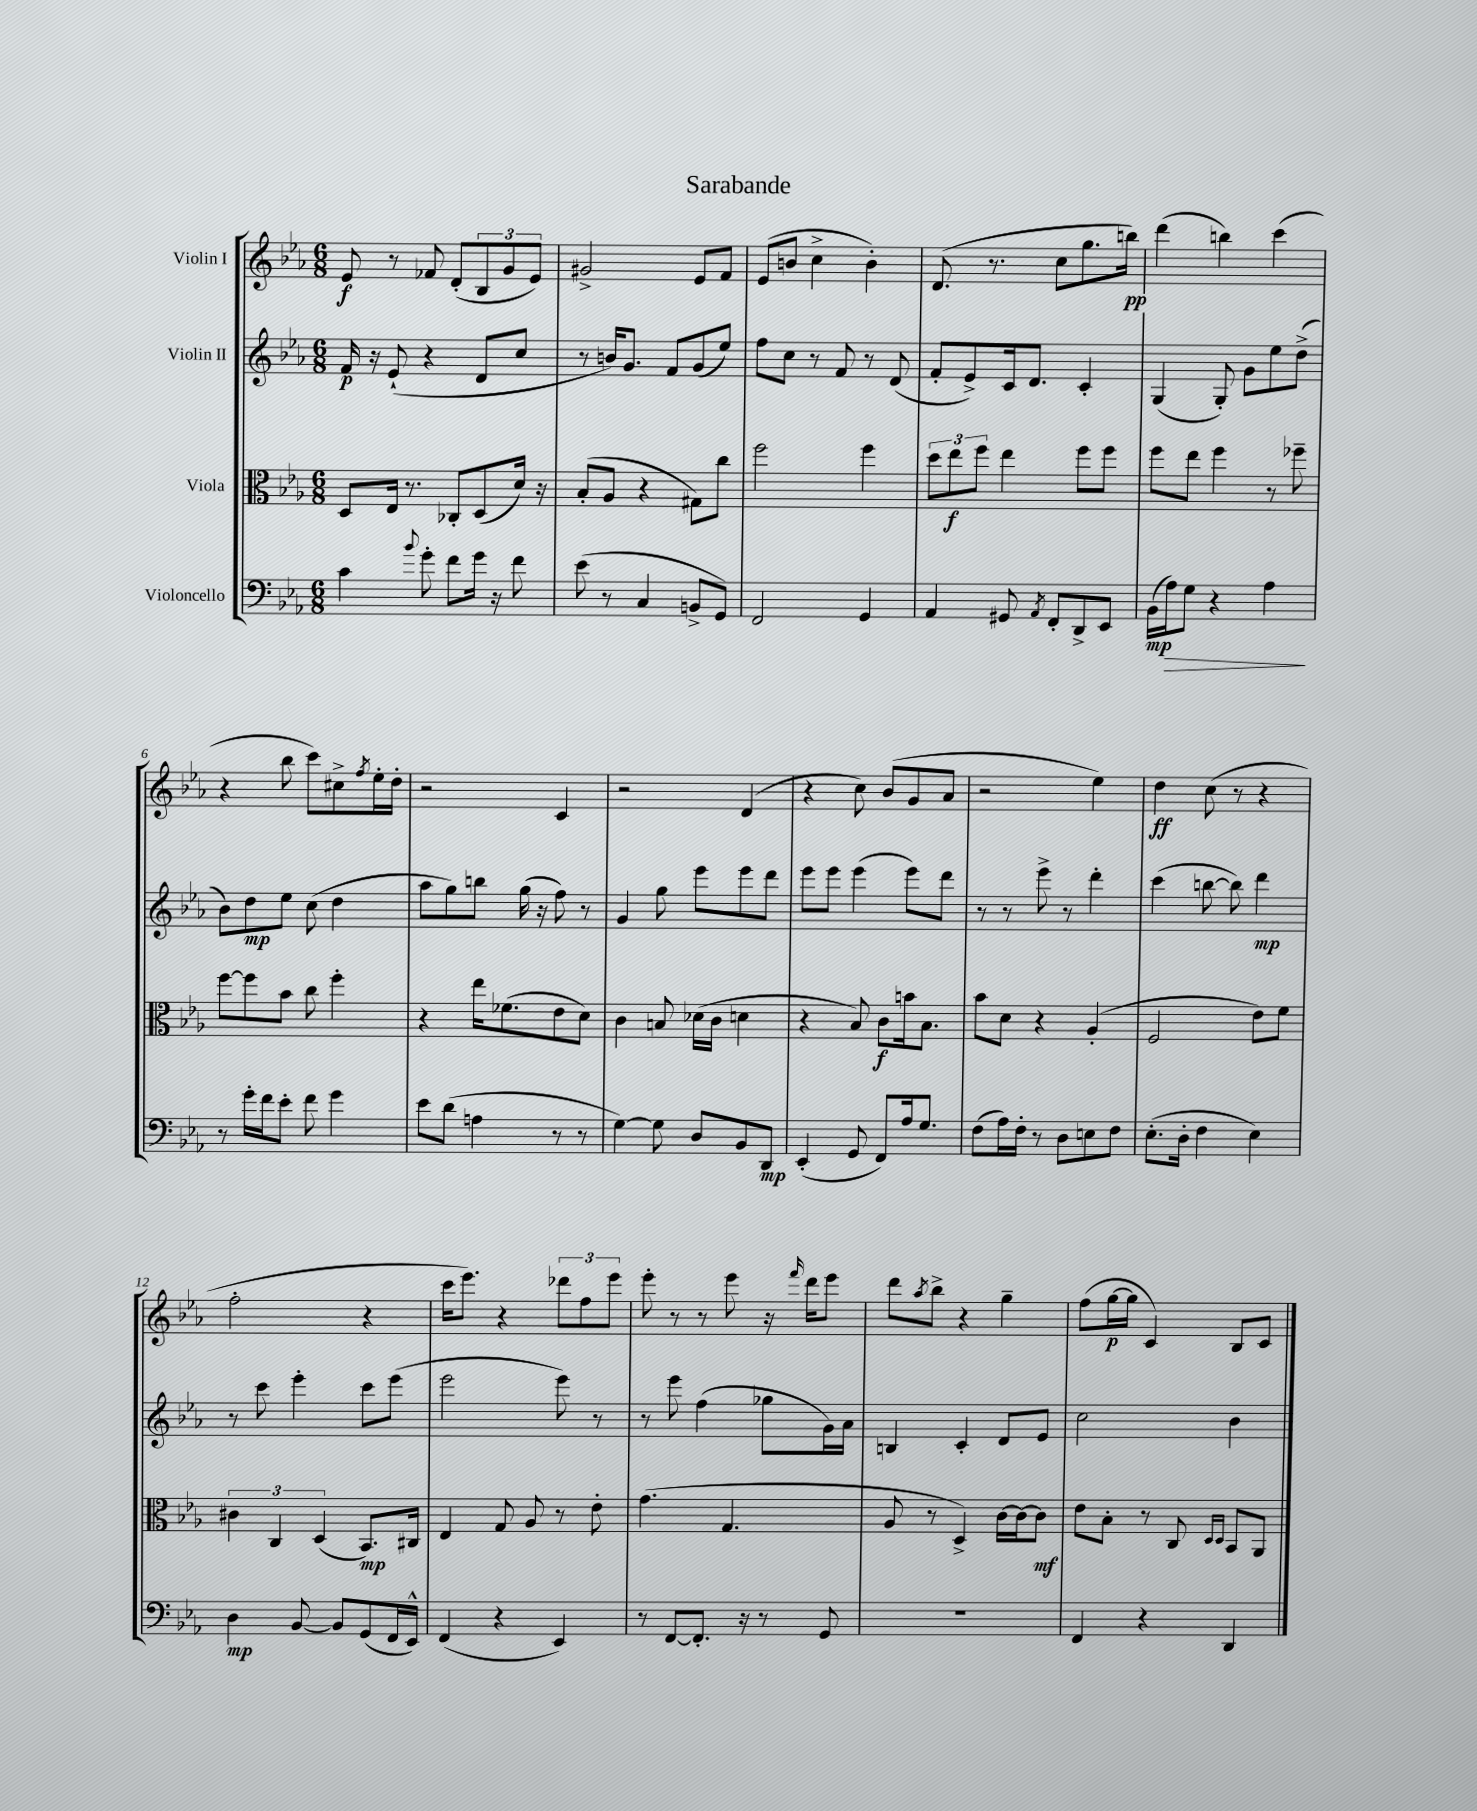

**kern	**kern	**kern	**kern
*staff4	*staff3	*staff2	*staff1
*clefF4	*clefC3	*clefG2	*clefG2
*k[b-e-a-]	*k[b-e-a-]	*k[b-e-a-]	*k[b-e-a-]
*M6/8	*M6/8	*M6/8	*M6/8
4c\	8D/L	16f/	8e-/
.	.	16r	.
.	16E-/Jk	(8e-`/	8r
.	8.r	.	.
8qqb-/	.	.	.
8g'\	.	4r	8f-/
8f\L	8C-'/L	.	(8d'/L
16g\Jk	(8D/	8d/L	12B-/
16r	.	.	.
.	.	.	12g/
8f\	16d/Jk)	8cc/J	.
.	.	.	12e-/J)
.	16r	.	.
=	=	=	=
(8e-\	(8B-'/L	8r	2g#^/
8r	8A-/J	16b/LK)	.
.	.	8.g/J	.
4C/	4r	.	.
.	.	8f/L	.
8BB^/L	8G#\L)	(8g/	8e-/L
8GG/J)	8cc\J	8ee-/J)	8f/J
=	=	=	=
2FF/	2ff\	8ff\L	(8e-/L
.	.	8cc\J	8b/J
.	.	8r	4cc^\
.	.	8f/	.
4GG/	4ff\	8r	4b'\)
.	.	(8d/	.
=	=	=	=
4AA-/	12dd\L	8f'/L	(8.d/
.	12ee-\	.	.
.	.	8e-^/)	.
.	12ff\J	.	.
.	.	.	8.r
8GG#/	4ee-\	16c/k	.
.	.	8.d/J	.
8qAA-/	.	.	.
8FF'/L	.	.	8cc\L
8DD^/	8ff\L	4c'/	8.gg\
8EE-/J	8ff\J	.	.
.	.	.	16bb\Jk)
=	=	=	=
(16BB-\LL	8ff\L	(4G/	(4ddd\
16A-\J)	.	.	.
8G\J	8ee-\J	.	.
4r	4ff\	8G'/)	4bb\)
.	.	8g\L	.
4A-\	8r	8ee-\	(4ccc\
.	8ff-~\	(8dd^\J	.
=	=	=	=
8r	[8ff\L	8b-\L)	4r
16g'\LL	8ff\]	8dd\	.
16f\J	.	.	.
8e-'\J	8b-\J	8ee-\J	8bb-\
8f\	8cc\	(8cc\	8ccc\L)
4g\	4ff'\	4dd\	8cc#^\
.	.	.	8qff/
.	.	.	16ee-'\L
.	.	.	16dd'\JJ
=	=	=	=
8e-\L	4r	8aa-\L	2r
(8d\J	.	8gg\)	.
4A\	16ee-\LK	8bb\J	.
.	(8.f-\	.	.
.	.	(16gg\	.
.	.	16r	.
8r	8e-\	8ff\)	4c/
8r	8d\J)	8r	.
=	=	=	=
[4G\)	4c\	4g/	2r
8G\]	8B/	8gg\	.
8D/L	(16d-\LL	8eee-\L	.
.	16c\JJ	.	.
8BB-/	4d\	8eee-\	(4d/
8DD/J	.	8ddd\J	.
=	=	=	=
(4EE-'/	4r	8eee-\L	4r
.	.	8eee-\J	.
8GG/	8B-/)	(4eee-\	8cc\)
8FF/L)	8c\L	.	(8b-/L
16A-/k	16b\k	8eee-\L)	8g/
8.G/J	8.B-\J	.	.
.	.	8ddd\J	8a-/J
=	=	=	=
(8F\L	8b-\L	8r	2r
16A-\L)	8d\J	8r	.
16F'\JJ	.	.	.
8r	4r	8eee-^\	.
8D\L	.	8r	.
8E\	(4A-'/	4ddd'\	4ee-\)
8F\J	.	.	.
=	=	=	=
(8.E-'\L	2F/	(4ccc\	4dd\
16D'\Jk	.	.	.
4F\	.	[8bb\	(8cc\
.	.	8bb\])	8r
4E-\)	8e-\L)	4ddd\	4r
.	8f\J	.	.
=	=	=	=
4D\	6c#\	8r	2ff'\
.	.	8ccc\	.
.	6C/	.	.
[8BB-/	.	4eee-'\	.
.	(6D/	.	.
8BB-/]L	.	.	.
(8GG/	8.BB-/L)	8ccc\L	4r
16FF/L	.	(8eee-\J	.
16EE-^^/JJ)	16C#/Jk	.	.
=	=	=	=
(4FF/	4E-/	2eee-\	16ccc\LK
.	.	.	8.eee-\J)
4r	8G/	.	4r
.	8A-/	.	.
4EE-/)	8r	8eee-\)	12ddd-\L
.	.	.	12ff\
.	8e-'\	8r	.
.	.	.	12eee-\J
=	=	=	=
8r	(4.g\	8r	8eee-'\
[8FF/L	.	8eee-\	8r
8.FF'/]J	.	(4ff\	8r
.	4.G/	.	8eee-\
16r	.	.	.
8r	.	8gg-\L	16r
.	.	.	16qqfff/
.	.	.	16ddd\LK
8GG/	.	16g\L)	8eee-\J
.	.	16a-\JJ	.
=	=	=	=
2.r	8A-/	4B/	8ddd\L
.	.	.	8qaa-/
.	8r	.	8bb-^\J
.	4D^/)	4c'/	4r
.	[16c\LL	8d/L	4gg~\
.	16c\_J	.	.
.	8c\]J	8e-/J	.
=	=	=	=
4FF/	8e-\L	2cc\	(8ff\L
.	8B-'\J	.	[16gg\L
.	.	.	16gg\]JJ
4r	8r	.	4c/)
.	8C/	.	.
.	16qqD/LL	.	.
.	16qqD/JJ	.	.
4DD/	8BB-/L	4b-\	8B-/L
.	8AA-/J	.	8c/J
==	==	==	==
*-	*-	*-	*-
